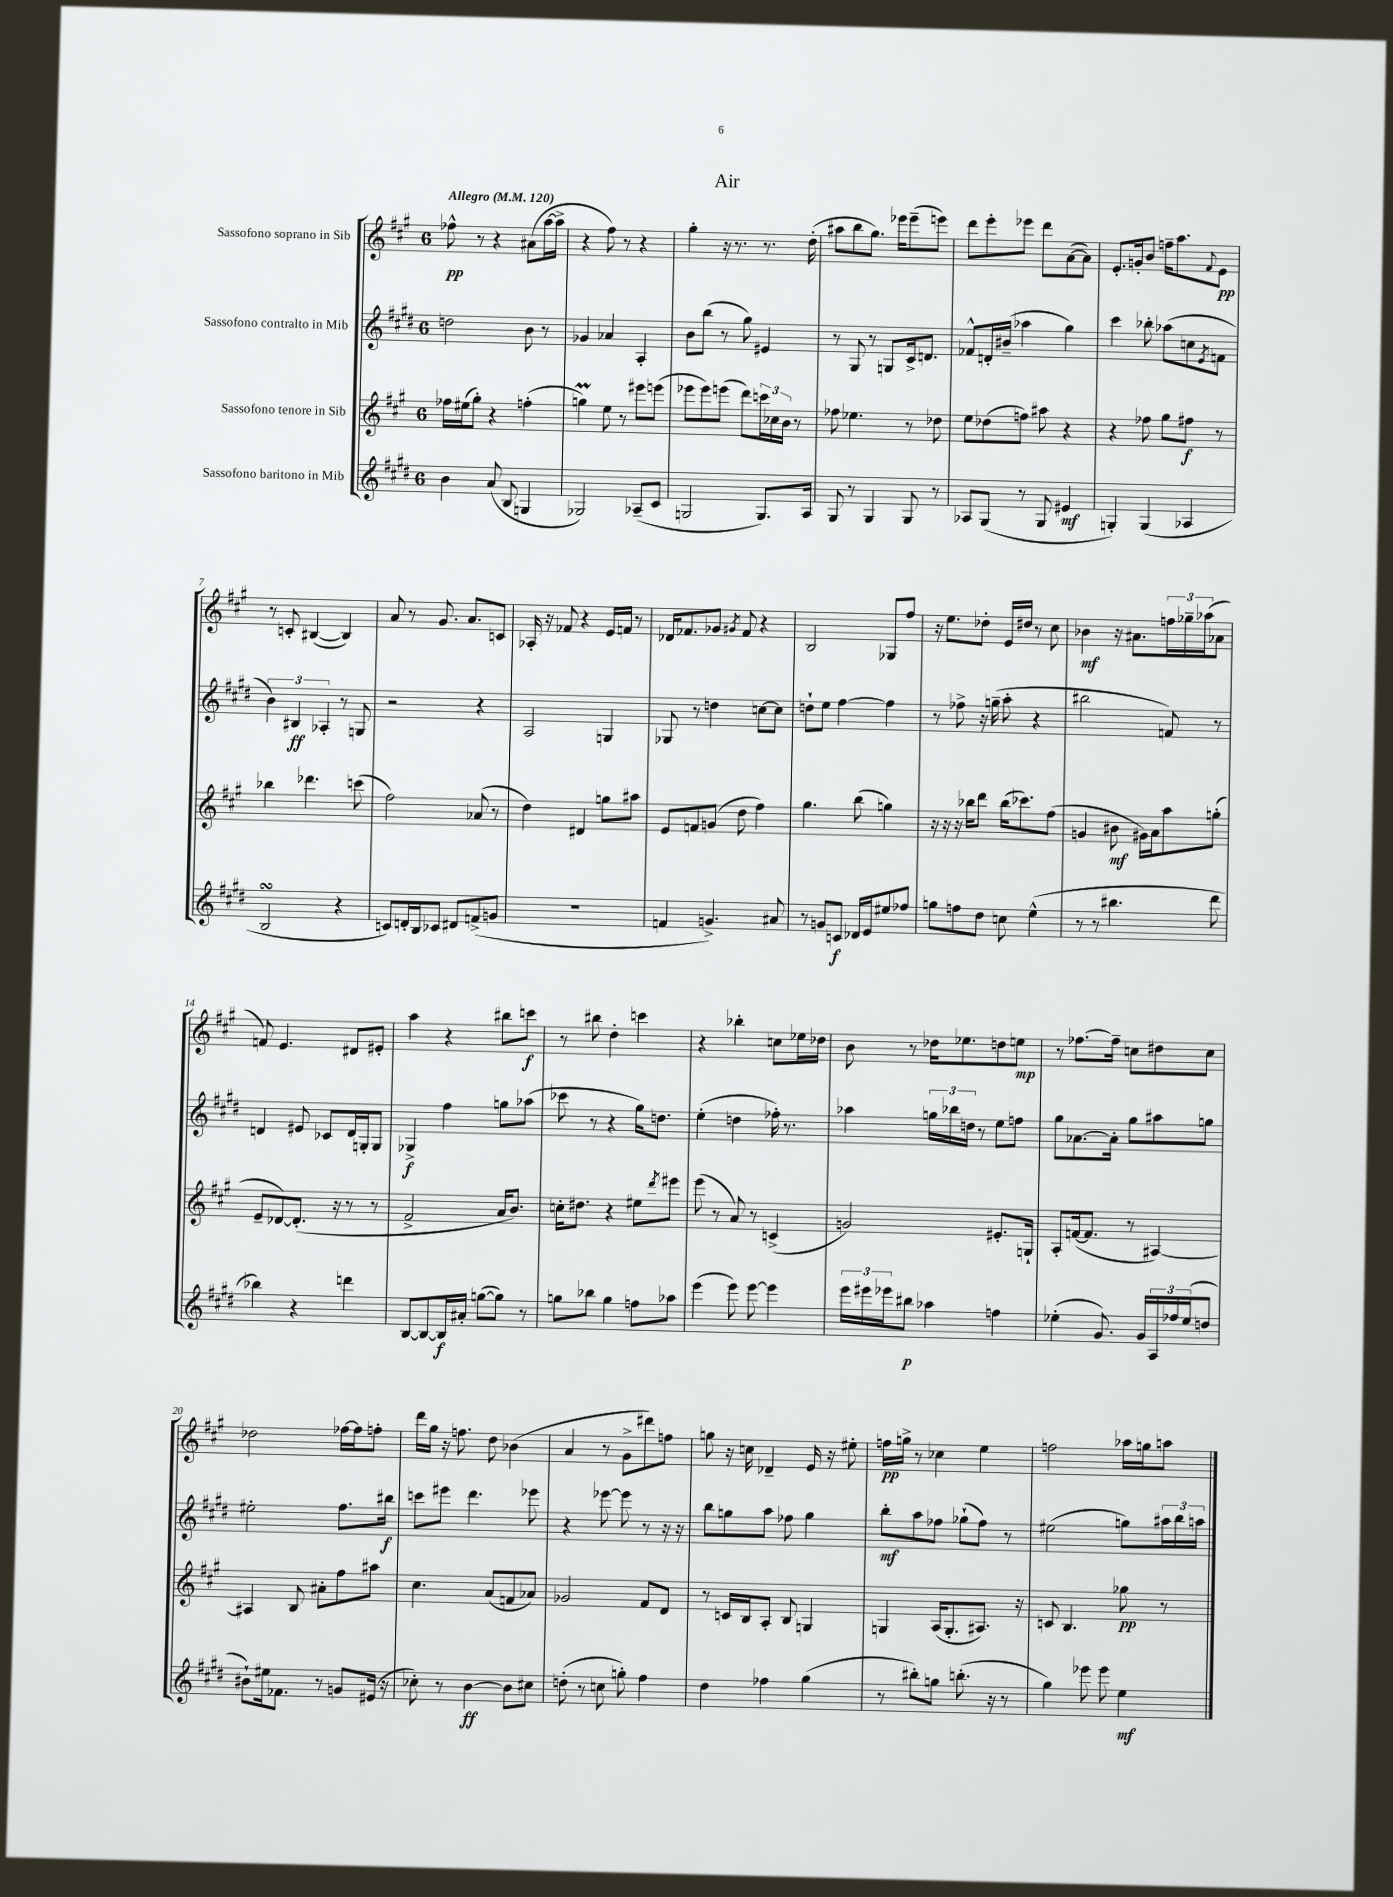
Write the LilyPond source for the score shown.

\header { title = "Air" }
<<
\new StaffGroup <<
\new Staff = "s0" \with { instrumentName = "Sassofono soprano in Sib" } {
    \clef treble \key a \major \once \override Staff.TimeSignature.style = #'single-digit \time 6/8 \tempo "Allegro" 4 = 120
    fes''8-^\pp r8 r4 ais'8( a''16~ a''16-> |
    r4 fis''8) r8 r4 |
    gis''4-. r16 r8. r8. d''16-.( |
    ais''8 b''8 gis''8.) ees'''16 ees'''8--( e'''8) |
    d'''8 e'''8-. ees'''8 d'''8 a'8~( a'8) |
    e'8.-. g'16-. b'8 f''16-- a''8. \appoggiatura { fis'8 } e'8\pp |
    r8 c'8-. bis4~( bis4) |
    a'8 r8 gis'8. a'8. c'8 |
    aes16-. r16 fes'8 r4 e'16 f'16 r8 |
    des'16 fes'8. ges'8 \acciaccatura { gis'8 } fes'8 r4 |
    b2 ges8 fis''8 |
    r16 e''8. des''8-. e'16 dis''16 r8 cis''8 |
    bes'4\mf r16 ais'8. \tuplet 3/2 { f''16 ges''16-- aes''16( } aes'8 |
    f'8) e'4. dis'8 eis'8-. |
    a''4 r4 bis''8 c'''8\f |
    r8 bis''8 d''4-. c'''4 |
    r4 bes''4-. c''8 ees''16 des''16 |
    b'8 r8 des''16 ees''8. d''8 e''8\mp |
    r8 fes''8.~ fes''16-- c''8 dis''8 c''8 |
    des''2 fes''16~ fes''16 f''8-. |
    d'''16 gis''16 r16 f''8. d''8 bes'4( |
    a'4 r8 gis'8-> dis'''8) f''8 |
    g''8 r16 c''16 des'4-- e'16 r16 eis''8-. |
    f''16\pp g''16-> r8 ces''4 e''4 |
    f''2 aes''16 g''16 a''8 \bar "|." |
}
\new Staff = "s1" \with { instrumentName = "Sassofono contralto in Mib" } {
    \clef treble \key e \major \once \override Staff.TimeSignature.style = #'single-digit \time 6/8
    d''2 b'8 r8 |
    ges'4 aes'4 a4-. |
    b'8 b''8( r8 gis''8) eis'4 |
    r8 gis8 r8 g8 cis'16-> d'8. |
    fes'8-^ d'16-. bis'16--( aes''4 gis''4) |
    cis'''4 bes''8-. aes''8( c''8 \acciaccatura { e'8 } f'8 |
    \tuplet 3/2 { b'4) bis4\ff aes4-. } r8 g8 |
    r2 r4 |
    a2 g4 |
    ges8 r8 d''4 c''8~ c''8 |
    d''8-! e''8 fis''4~ fis''4 |
    r8 fes''8-> r16 g''16--( a''8-. r4 |
    bis''2 f'8) r8 |
    d'4 eis'8 ces'8 d'16 g16-. g8 |
    ges4->\f fis''4 g''8 aes''8( |
    ces'''8 r8 r4 gis''16) d''8. |
    e''4-.( d''4 fes''16-.) r8. |
    aes''4 \tuplet 3/2 { g''16 bes''16 d''16 } r8 e''8 f''8 |
    gis''8 aes'8.~ aes'16-. gis''8 ais''8 g''8 |
    eis''2-. fis''8. bis''16\f |
    c'''8 eis'''8 dis'''4. ees'''8 |
    r4 ees'''8~ ees'''8 r8 r16 r16 |
    b''8 g''8 a''8 fes''8 g''4 |
    b''8-.\mf a''8 fes''8 ges''8-!( fes''8) r8 |
    eis''2( g''8) \tuplet 3/2 { ais''16 b''16 a''16 } \bar "|." |
}
\new Staff = "s2" \with { instrumentName = "Sassofono tenore in Sib" } {
    \clef treble \key a \major \once \override Staff.TimeSignature.style = #'single-digit \time 6/8
    fes''16 eis''16( gis''8-.) r4 f''4-.( |
    g''4\prall) e''8 r8 eis'''8 e'''8( |
    ees'''8 ees'''8) e'''8( d'''8) \tuplet 3/2 { c'''16 ces''16 b'16 } r8 |
    fes''8 ees''4. r8 des''8 |
    e''8 des''8( f''8) ais''8 r4 |
    r4 fes''8 gis''8 fis''8\f r8 |
    bes''4 des'''4. c'''8( |
    fis''2) aes'8( r8 |
    d''4) dis'4 g''8 ais''8 |
    e'8 f'8 g'8( d''8 fis''4) |
    gis''4. b''8( g''4) |
    r16 r16 r16 bes''16 d'''8 bes''16( ces'''8.) fis''8( |
    g'4 bis'8\mf gis'16) a'16 a''8 g''8-.( |
    e'8-- des'8~) des'8.-.( r16 r8 r8 |
    fis'2-> a'16 b'8.) |
    c''16-. dis''8. r4 eis''8 \acciaccatura { d'''8 } eis'''8 |
    e'''8( r8 a'8) r8 c'4->( |
    g'2) eis'8.-. g16-! |
    a8-. f'16~( f'8. r8 ais4~) |
    ais4 b8 ais'8-. fis''8 ais''8 |
    cis''4. a'8( f'8 aes'8) |
    ges'2 fis'8 d'8 |
    r8 c'16 b16 a8-. b8 g4 |
    g4 a16( g8.-. ais8.) r16 |
    c'8 b4. ges''8\pp r8 \bar "|." |
}
\new Staff = "s3" \with { instrumentName = "Sassofono baritono in Mib" } {
    \clef treble \key e \major \once \override Staff.TimeSignature.style = #'single-digit \time 6/8
    b'4 a'8( b8 g4 |
    ges2) aes8--( cis'8 |
    g2 g8.) a16 |
    gis8 r8 gis4 gis8 r8 |
    aes8 gis8( r8 gis8 eis'4\mf |
    g4-.) g4( aes4 |
    b2\turn r4 |
    c'8) d'16-. b16 ces'8 dis'8 f'8->( g'8 |
    R2. |
    f'4 g'4.->) ais'8 |
    r8 g'8 c'8\f des'16 e'16 eis''8 fes''8 |
    g''8 f''8 dis''8 c''8 e''4-^( |
    r8 r8 bis''4. dis'''8 |
    bes''4) r4 d'''4 |
    b8~ b8~ b16\f ais'16-. g''8~( g''8) r8 |
    g''8 bes''8 g''4 f''8 aes''8 |
    e'''4( e'''8) e'''8~ e'''4 |
    \tuplet 3/2 { e'''16 eis'''16 ees'''16 } bis''8\p aes''4 f''4 |
    ees''4-.( gis'8.) gis'16 \tuplet 3/2 { a16 fes''16 ees''16( } d''8 |
    bis'8-!) eis''16 fes'8. r8 g'8 eis'16( r16 |
    ces''8-.) r8 b'4~\ff b'8 cis''8 |
    d''8-.( r8 c''8 g''8-.) fis''4 |
    dis''4 fes''4 gis''4( |
    r8 bis''8-.) g''8 b''8.-.( r16 r8 |
    gis''4) ees'''8 ees'''8 e''4\mf \bar "|." |
}
>>
>>
